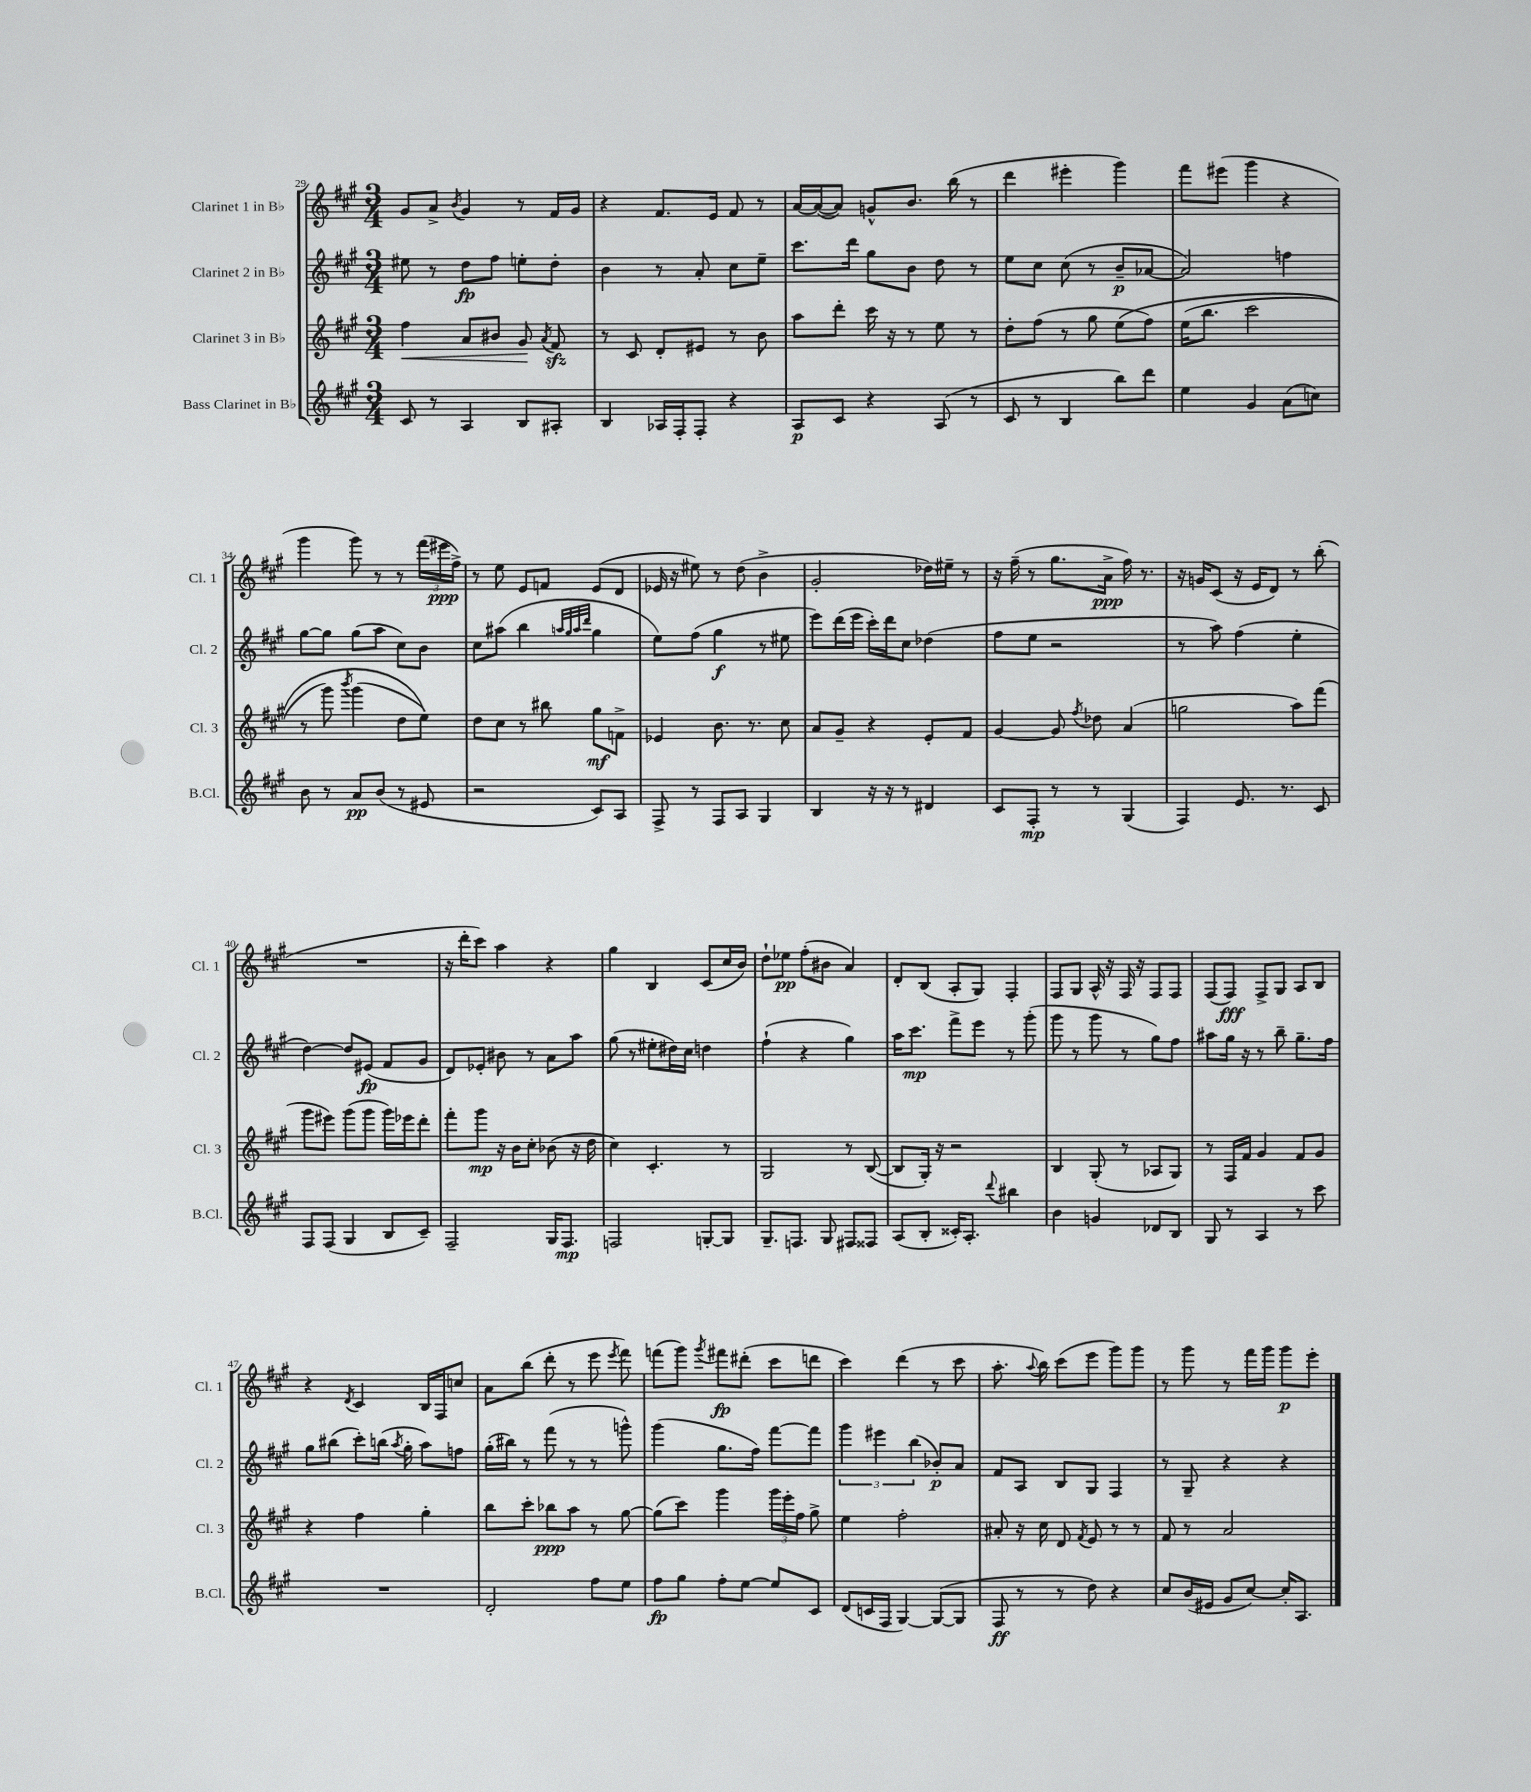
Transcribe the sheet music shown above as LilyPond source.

<<
\new StaffGroup <<
\new Staff = "s0" \with { instrumentName = "Clarinet 1 in Bb" shortInstrumentName = "Cl. 1" } {
    \clef treble \key a \major \numericTimeSignature \time 3/4
    \autoBeamOff gis'8[ a'8]-> \acciaccatura { b'8 } gis'4 r8 fis'16[ gis'16] |
    r4 fis'8.[ e'16] fis'8 r8 |
    a'16[~ a'16~( a'8]) g'8[-^ b'8.] b''16( r8 |
    d'''4 eis'''4-. gis'''4) |
    fis'''8[ eis'''8]( gis'''4 r4 |
    gis'''4 gis'''8) r8 r8 \tuplet 3/2 { fis'''16[( eis'''16\ppp fis''16]->) } |
    r8 e''8 e'8[ f'8] e'8[( d'8] |
    ees'16 r16 eis''8) r8 d''8( b'4-> |
    gis'2-. des''16[) eis''16]-- r8 |
    r16 fis''16--( r8 gis''8.[ a'16]->\ppp fis''16) r8. |
    r16 g'16[ cis'8]( r16 e'16[ d'8]) r8 b''8-.( |
    R2. |
    r16 d'''16[-. cis'''8]) a''4 r4 |
    gis''4 b4 cis'8[( cis''16 b'16]) |
    d''8[-! ees''8]\pp fis''8[-.( bis'8] a'4) |
    d'8[-. b8]( a8[-. gis8]) fis4-. |
    fis8[ gis8] a16-^ r16 fis16 r16 fis8[ fis8] |
    fis8[( fis8]\fff) fis8[-> gis8] a8[ b8] |
    r4 \acciaccatura { d'8 } cis'4 b16[ fis16 c''8] |
    a'8[ b''8]( d'''8-. r8 e'''8 \acciaccatura { e'''8 } fis'''8) |
    f'''8[( gis'''8]) \acciaccatura { gis'''8 } fis'''8[\fp dis'''8]-.( cis'''8[ d'''8] |
    cis'''4) d'''4( r8 cis'''8 |
    a''8.-. \appoggiatura { a''8 } b''16) cis'''8[( e'''8] gis'''8[) gis'''8] |
    r8 gis'''8 r8 fis'''16[ gis'''16] gis'''8[\p e'''8]-. \bar "|." |
}
\new Staff = "s1" \with { instrumentName = "Clarinet 2 in Bb" shortInstrumentName = "Cl. 2" } {
    \clef treble \key a \major \numericTimeSignature \time 3/4
    \autoBeamOff eis''8 r8 d''8[\fp fis''8] e''8[-. d''8]-. |
    b'4 r8 a'8-. cis''8[ e''8]-- |
    cis'''8.[ d'''16] gis''8[ b'8] d''8 r8 |
    e''8[ cis''8] cis''8( r8 b'8[--\p aes'8]~ |
    aes'2) f''4 |
    gis''8[~ gis''8] gis''8[( a''8] cis''8[) b'8] |
    cis''8[ ais''8]( b''4 \grace { a''32[ gis''32 a''32 d'''32] } gis''4 |
    e''8[) fis''8]( gis''4\f r8 eis''8 |
    e'''8[) d'''16( e'''16] cis'''16[-.) d'''16 cis''8] des''4( |
    fis''8[ e''8] r2 |
    r8 a''8) fis''4( e''4-. |
    d''4~) d''8[ eis'8]\fp( fis'8[ gis'8] |
    d'8[) ees'8]-. bis'8 r8 a'8[ a''8] |
    gis''8( r8 eis''8[-. dis''16) cis''16] d''4 |
    fis''4-!( r4 gis''4) |
    a''16[ cis'''8.]\mp fis'''8[-> e'''8] r8 gis'''8-.( |
    gis'''8 r8 gis'''8 r8 gis''8[) fis''8] |
    ais''8[ gis''16] r16 r8 b''8-- gis''8.[-- fis''16] |
    gis''8[ bis''8]( cis'''8[-.) b''16]( \acciaccatura { a''8 } gis''16-. a''8[) f''8] |
    gis''16[-.( bis''16]) r8 fis'''8( r8 r8 g'''8-^) |
    gis'''4( gis''8.[ fis''16]) fis'''8[~ fis'''8] |
    \tuplet 3/2 { gis'''4 eis'''4 b''4( } bes'8[-.\p) a'8] |
    fis'8[ a8] b8[ gis8] fis4 |
    r8 gis8-- r4 r4 \bar "|." |
}
\new Staff = "s2" \with { instrumentName = "Clarinet 3 in Bb" shortInstrumentName = "Cl. 3" } {
    \clef treble \key a \major \numericTimeSignature \time 3/4
    \autoBeamOff fis''4\< a'8[ bis'8] gis'8\! \acciaccatura { a'8 } fis'8\sfz |
    r8 cis'8 d'8[-. eis'8] r8 b'8 |
    a''8[ d'''8]-. cis'''16 r16 r8 e''8 r8 |
    d''8[-. fis''8]( r8 gis''8 e''8[\( fis''8]) |
    e''16[( b''8.] cis'''2 |
    r8 gis'''8) \acciaccatura { b'''8 } gis'''4( d''8[ e''8])\) |
    d''8[ cis''8] r8 bis''8 gis''8[\mf f'8]-> |
    ees'4 b'8. r8. cis''8 |
    a'8[ gis'8]-- r4 e'8[-. fis'8] |
    gis'4~ gis'8 \acciaccatura { fis''8 } des''8 a'4( |
    g''2 a''8[) fis'''8]( |
    gis'''8[ eis'''8]) gis'''8[( gis'''8] gis'''16[) ees'''16 d'''8]-. |
    fis'''8[-. gis'''8]\mp r16 b'16[ cis''8]-. bes'8( r16 d''16 |
    cis''4) cis'4.-. r8 |
    gis2 r8 b8~( |
    b8[ gis16]-.) r16 r2 |
    b4 gis8-.( r8 aes8[ gis8]) |
    r8 fis16[ fis'16] gis'4 fis'8[ gis'8] |
    r4 fis''4 gis''4-. |
    b''8[ cis'''8]-. bes''8[\ppp a''8] r8 gis''8~ |
    gis''8[( cis'''8]) gis'''4 \tuplet 3/2 { gis'''16[ e'''16-. fis''16] } gis''8-> |
    e''4 fis''2-. |
    ais'8-. r16 cis''16 d'8 \acciaccatura { fis'8 } e'8 r8 r8 |
    fis'8 r8 a'2 \bar "|." |
}
\new Staff = "s3" \with { instrumentName = "Bass Clarinet in Bb" shortInstrumentName = "B.Cl." } {
    \clef treble \key a \major \numericTimeSignature \time 3/4
    \autoBeamOff cis'8 r8 a4 b8[ ais8]-. |
    b4 aes16[ fis16-. fis8]-. r4 |
    a8[\p cis'8] r4 a8( r8 |
    cis'8 r8 b4 b''8[) d'''8] |
    e''4 gis'4 a'8[( c''8]) |
    b'8 r8 a'8[\pp b'8]( r8 eis'8 |
    r2 cis'8[) a8] |
    fis8-> r8 fis8[ a8] gis4 |
    b4 r16 r16 r8 dis'4 |
    cis'8[ fis8]-.\mp r8 r8 gis4( |
    fis4) e'8. r8. cis'8 |
    fis8[ fis8]( gis4 b8[ cis'8]--) |
    fis2-- gis16[ fis8.]\mp |
    f2 g8[~-. g8] |
    gis8.[-- f8.] gis8 fis8[ fisis8] |
    a8[( b8]-. cisis'16[-.) a8.]-. \appoggiatura { d'''8 } bis''4 |
    b'4 g'4 des'8[ b8] |
    gis8 r8 a4 r8 cis'''8 |
    R2. |
    d'2-. fis''8[ e''8] |
    fis''8[\fp gis''8] fis''8[-. e''8]~ e''8[ cis'8] |
    d'8[( c'16 fis16] gis4~) gis8[~( gis8] |
    fis8\ff r8 r8 d''8) r4 |
    cis''8[ b'16( eis'16] gis'8[ cis''8]~) cis''16[-. a8.] \bar "|." |
}
>>
>>
\layout { \context { \Score currentBarNumber = #29 } }
